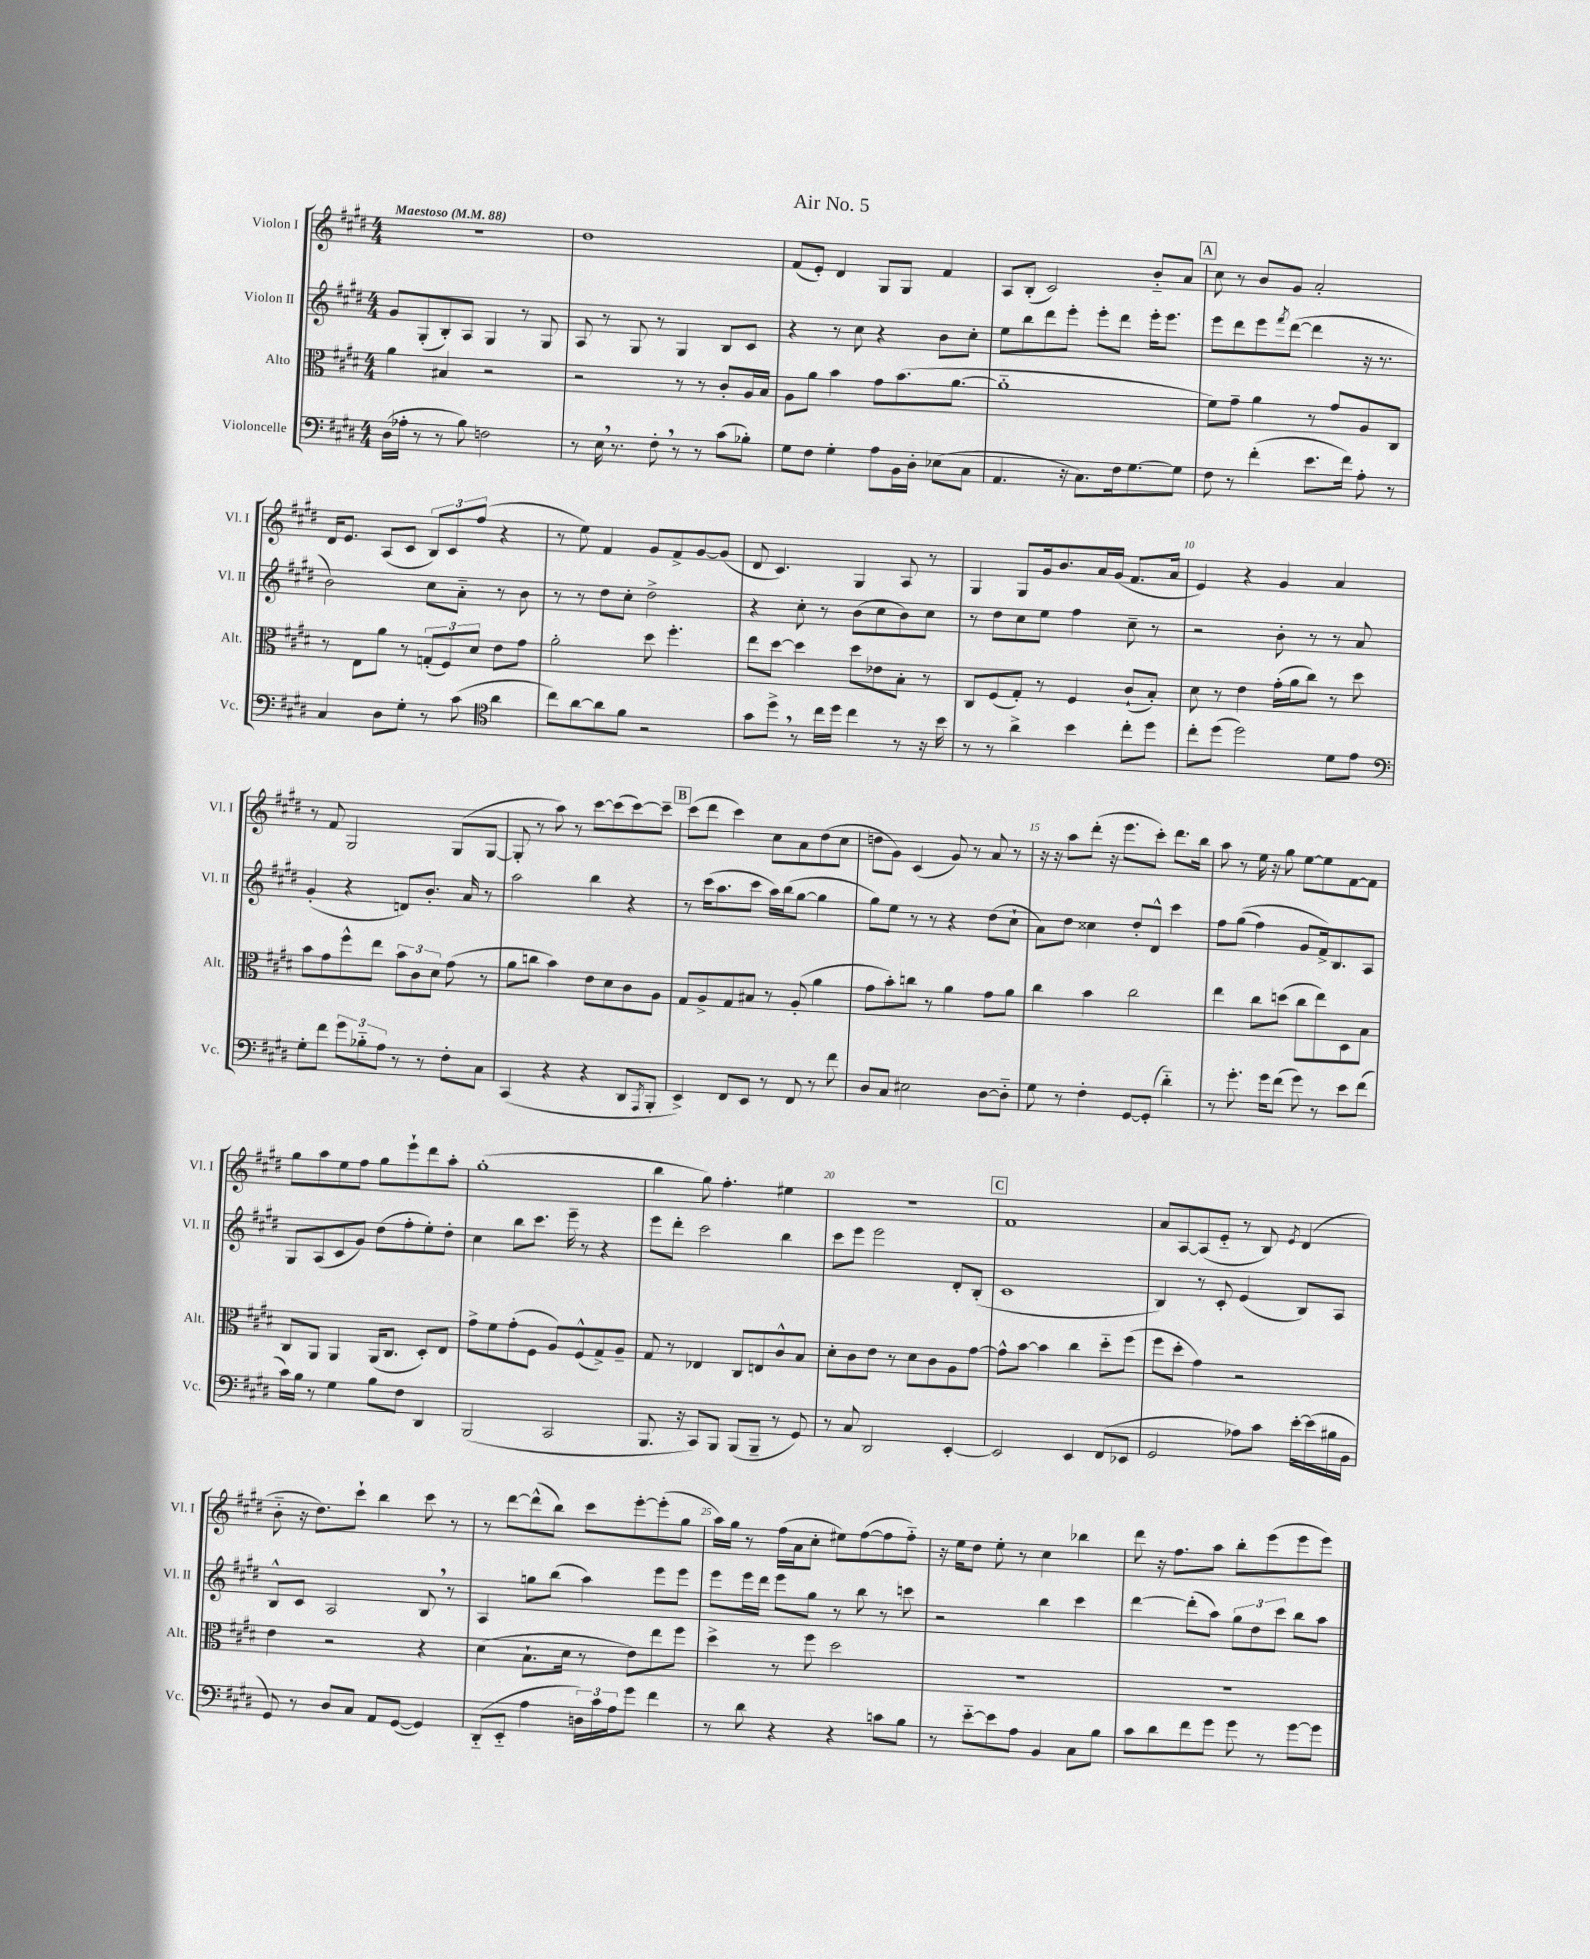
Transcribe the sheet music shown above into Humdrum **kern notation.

**kern	**kern	**kern	**kern
*staff4	*staff3	*staff2	*staff1
*clefF4	*clefC3	*clefG2	*clefG2
*k[f#c#g#d#]	*k[f#c#g#d#]	*k[f#c#g#d#]	*k[f#c#g#d#]
*M4/4	*M4/4	*M4/4	*M4/4
*MM88	*MM88	*MM88	*MM88
(16D#	4a	8g#	1r
16A-'	.	.	.
8r	.	(8G#'	.
8r	4B#	8B')	.
8B)	.	8A	.
2F	2r	4G#	.
.	.	8r	.
.	.	8G#	.
=	=	=	=
8r	2r	8A	1dd#
16E	.	8r	.
8.r	.	.	.
.	.	8G#	.
8F#'	.	8r	.
8r	8r	4G#	.
8r	8r	.	.
(8c#	8c#'	8B	.
8B-')	16A	8c#	.
.	16B	.	.
=	=	=	=
8G#	8A	4r	(8f#
8F#	8a	.	8e')
4G#'	4b	8r	4d#
.	.	8cc#	.
8A	8g#	4r	8G#
16BB	(8.b	.	8G#
16D#'	.	.	.
(8E-	.	8b	4f#
.	[8.a	.	.
8C#	.	8cc#'	.
=	=	=	=
4.AA	1a'~]	8ee	8A
.	.	8bb	(8B'
.	.	8ddd#	2c#)
16r	.	8eee'	.
8.C#)	.	.	.
.	.	8eee'	.
16F#	.	8ddd#	.
[8.G#	.	.	.
.	.	16eee'	8b'~
.	.	8.eee	.
8G#]	.	.	8a
=	=	=	=
8F#	8f#)	8eee	8cc#
8r	8g#~	8ddd#	8r
(4f#'	4a	8eee	8b
.	.	8qfff#	.
.	.	([8ddd#	8g#
8.e	8r	4ddd#]	2a'
.	8g#	.	.
16f#)	.	.	.
8A'	8A	16r	.
.	.	8.r	.
8r	8C#	.	.
=	=	=	=
4C#	8r	2b)	16d#
.	.	.	8.e
.	8E	.	.
8D#	8a	.	(8A
8G#'	8r	.	8c#
8r	(12G'	8cc#	12B)
.	12F#)	.	12c#
(8c#	.	8a'~	.
.	12d#	.	(12ff#
*clefC4	*	*	*
4a	8e	8r	4r
.	8g#	8b	.
=	=	=	=
8cc#)	2a'	8r	8r
[8a	.	8r	8ee)
8a]	.	8dd#	4f#
8f#	.	8cc#'	.
2r	8dd#	2dd#^	8g#
.	4.ff#'	.	8f#^
.	.	.	[8g#
.	.	.	(8g#]
=	=	=	=
8g#	8ee	4r	8d#
8dd#^	[8dd#	.	4.c#)
8r	4dd#]	8cc#'	.
16cc#	.	8r	.
16dd#	.	.	.
4cc#	8dd#	(8b	4G#
.	8e-	8cc#	.
8r	8B'	8b)	8A
16r	8r	8cc#	8r
16b	.	.	.
=	=	=	=
8r	8C#	8r	4G#
8r	(8F#	8dd#	.
4a^	8G#')	8cc#	8G#
.	8r	8ee	16g#
.	.	.	8.b
4b	4F#	4ff#	.
.	.	.	16a
.	.	.	(16g#
8cc#'	(8c#`	8cc#~	8.f#
8dd#	8B')	8r	.
.	.	.	16a
=	=	=	=
8cc#'	8d#	2r	4e)
(8dd#	8r	.	.
2dd#)	4e	.	4r
.	(16g#'	8b'	4g#
.	16a	.	.
.	8cc#)	8r	.
8d#	8r	8r	4a
8e	8dd#	8a	.
=	=	=	=
*clefF4	*	*	*
8G#'	8b	(4g#'	8r
8f#	8g#	.	8f#
12g#	8ff#^^	4r	2G#
12B-'~	.	.	.
.	8ee	.	.
12A	.	.	.
8r	12b	8d)	.
.	12c#	.	.
8r	.	8.b'	.
.	12d#	.	.
8F#'	(8g#	.	(8G#
.	.	16a	.
8C#	8r	8r	[8G#
=	=	=	=
(4CC#	8a	2aa	8G#']
.	8cc	.	8r
4r	4b)	.	8aa)
.	.	.	8r
4r	8e	4bb	[8ccc#
.	8d#	.	(8ccc#]
8DD#	8c#	4r	[8ccc#)
8qAAA	.	.	.
8BBB'	8A	.	8ccc#~]
=	=	=	=
4EE^)	8G#	8r	(8ccc#
.	8A^	(16ccc#	8ddd#
.	.	8.aa	.
8FF#	8G#	.	4ccc#)
8EE	8B#	8ccc#	.
8r	8r	16aa)	8cc#
.	.	(16bb	.
8FF#	(8A'	[8gg#	8a
8r	4a	4gg#]	(8dd#
8f#	.	.	8cc#
=	=	=	=
8D#	8g#	8gg#)	8dd
8C#	8b')	8ee	8g#)
2E#	8cc	8r	(4c#
.	8r	8r	.
.	4a	4r	8g#)
.	.	.	8r
[8D#	8g#	(8dd#	8a
8D#'~]	8a	8cc#`	8r
=	=	=	=
8G#	4cc#	8a)	16r
.	.	.	16r
8r	.	8dd#	8aa
4F#'	4b	4cc##	(8ddd#'
.	.	.	16r
.	.	.	8.eee
[8GG#	2cc#	8dd#'	.
(8GG#']	.	8d#^^	8ccc#')
4d#'~)	.	4ccc#	8.ddd#
.	.	.	16bb
=	=	=	=
8r	4ee	8ff#	8aa
8.g#'	.	&((8gg#	8r
.	8cc#	4ff#)	16ee
16g#	.	.	16r
(8f#	(8dd	.	8gg#
8g#)	8cc#	8g#	[8ee
8r	8ee)	16f#^&)	8ee]
.	.	8.B	.
8e	8D#	.	[8f#
(8f#	8B	8A	8f#]
=	=	=	=
16c#)	8C#	8G#	8gg#
16B	.	.	.
8r	8AA	(8A	8aa
4G#	4AA	8c#	8ee
.	.	8g#)	8ff#
8B	(16AA	(8dd#	8gg#
.	8.C#	.	.
8F#	.	8ff#'	8eee`
4DD#	8D#')	8ee')	8ddd#
.	8E	8dd#'	8aa'
=	=	=	=
(2BBB	8g#^	4cc#	(1gg#'
.	8f#	.	.
.	(8g#'	8bb	.
.	8F#	8.ccc#	.
2CC#	8A)	.	.
.	.	16eee~	.
.	(8F#^^	8r	.
.	8G#^)	4r	.
.	8A~	.	.
=	=	=	=
8.BBB	8G#	8eee	4bb
.	8r	8ddd#'	.
16r	.	.	.
8CC#)	4E-	2ccc#	8gg#)
8BBB	.	.	4.ff#'
(8BBB	8C#	.	.
8BBB~	8E	.	.
8r	8c#^^	4bb	4ee#
8GG#)	8B	.	.
=	=	=	=
8r	8d#'	8ccc#	1r
8C#	8c#	8eee	.
2DD#	8e	2eee	.
.	8r	.	.
.	8d#	.	.
.	8c#	.	.
[4EE'	8A	8d#'	.
.	[8g#	(8B'	.
=	=	=	=
2EE]	8g#^^]	1c#	1f#
.	[8b	.	.
.	4b]	.	.
4EE	4cc#	.	.
(8FF#	8dd#'~	.	.
8EE-	(8ff#	.	.
=	=	=	=
2GG#	8ff#	4B)	8a
.	8dd#'	.	[8A
.	4g#)	8r	(8A]
.	.	8c#'	8e'~
8A-)	2r	(4e	8r
8c#	.	.	8B)
.	.	.	8qe
[16e'	.	8B)	(4d#
(16e]	.	.	.
16B#	.	8A	.
16BB	.	.	.
=	=	=	=
8GG#)	4e	8B^^	8b'~
8r	.	8c#	16r
.	.	.	8.dd#)
8D#	2r	2A	.
8C#	.	.	8ccc#`
8AA	.	.	4bb
([8GG#	.	.	.
4GG#])	4r	8B	8ccc#
.	.	8r	8r
=	=	=	=
(8DD#'~	(4d#	4A	8r
8EE'~	.	.	[8ddd#
4A	8.B`	8gg	(8ddd#^^]
.	.	(8bb	8bb)
.	16d#	.	.
24D)	8r	4aa)	8ccc#
24c#	.	.	.
24A	.	.	.
8g#	8e)	.	[8eee'
4f#	8ee	8eee	(8eee']
.	8ff#	8eee	8gg#
=	=	=	=
8r	4dd#^	8eee	16aa)
.	.	.	16gg#
8d#	.	16eee	8r
.	.	16ddd#	.
4r	8r	8eee	(16ff#
.	.	.	16a
.	8ff#	8gg#	8cc#'
4r	2dd#	8r	8ee#)
.	.	8bb	([8ff#
8c	.	8r	8ff#]
8B	.	8ccc	8ff#'~)
=	=	=	=
8r	1r	2r	16r
.	.	.	16ee
[8e'~	.	.	8dd#
8e]	.	.	8ee'
8A	.	.	8r
4BB	.	4bb	4cc#
8C#	.	4ccc#	4bb-
8B	.	.	.
=	=	=	=
8c#	1r	[4ddd#	8ddd#
8d#	.	.	16r
.	.	.	8.ff#
8f#	.	(8ddd#']	.
8g#	.	8aa)	8aa
8g#	.	12gg#	8bb'
.	.	12dd#	.
8r	.	.	(8eee
.	.	12ccc#	.
[8g#	.	8bb	8eee
8g#]	.	8aa	8eee)
==	==	==	==
*-	*-	*-	*-
